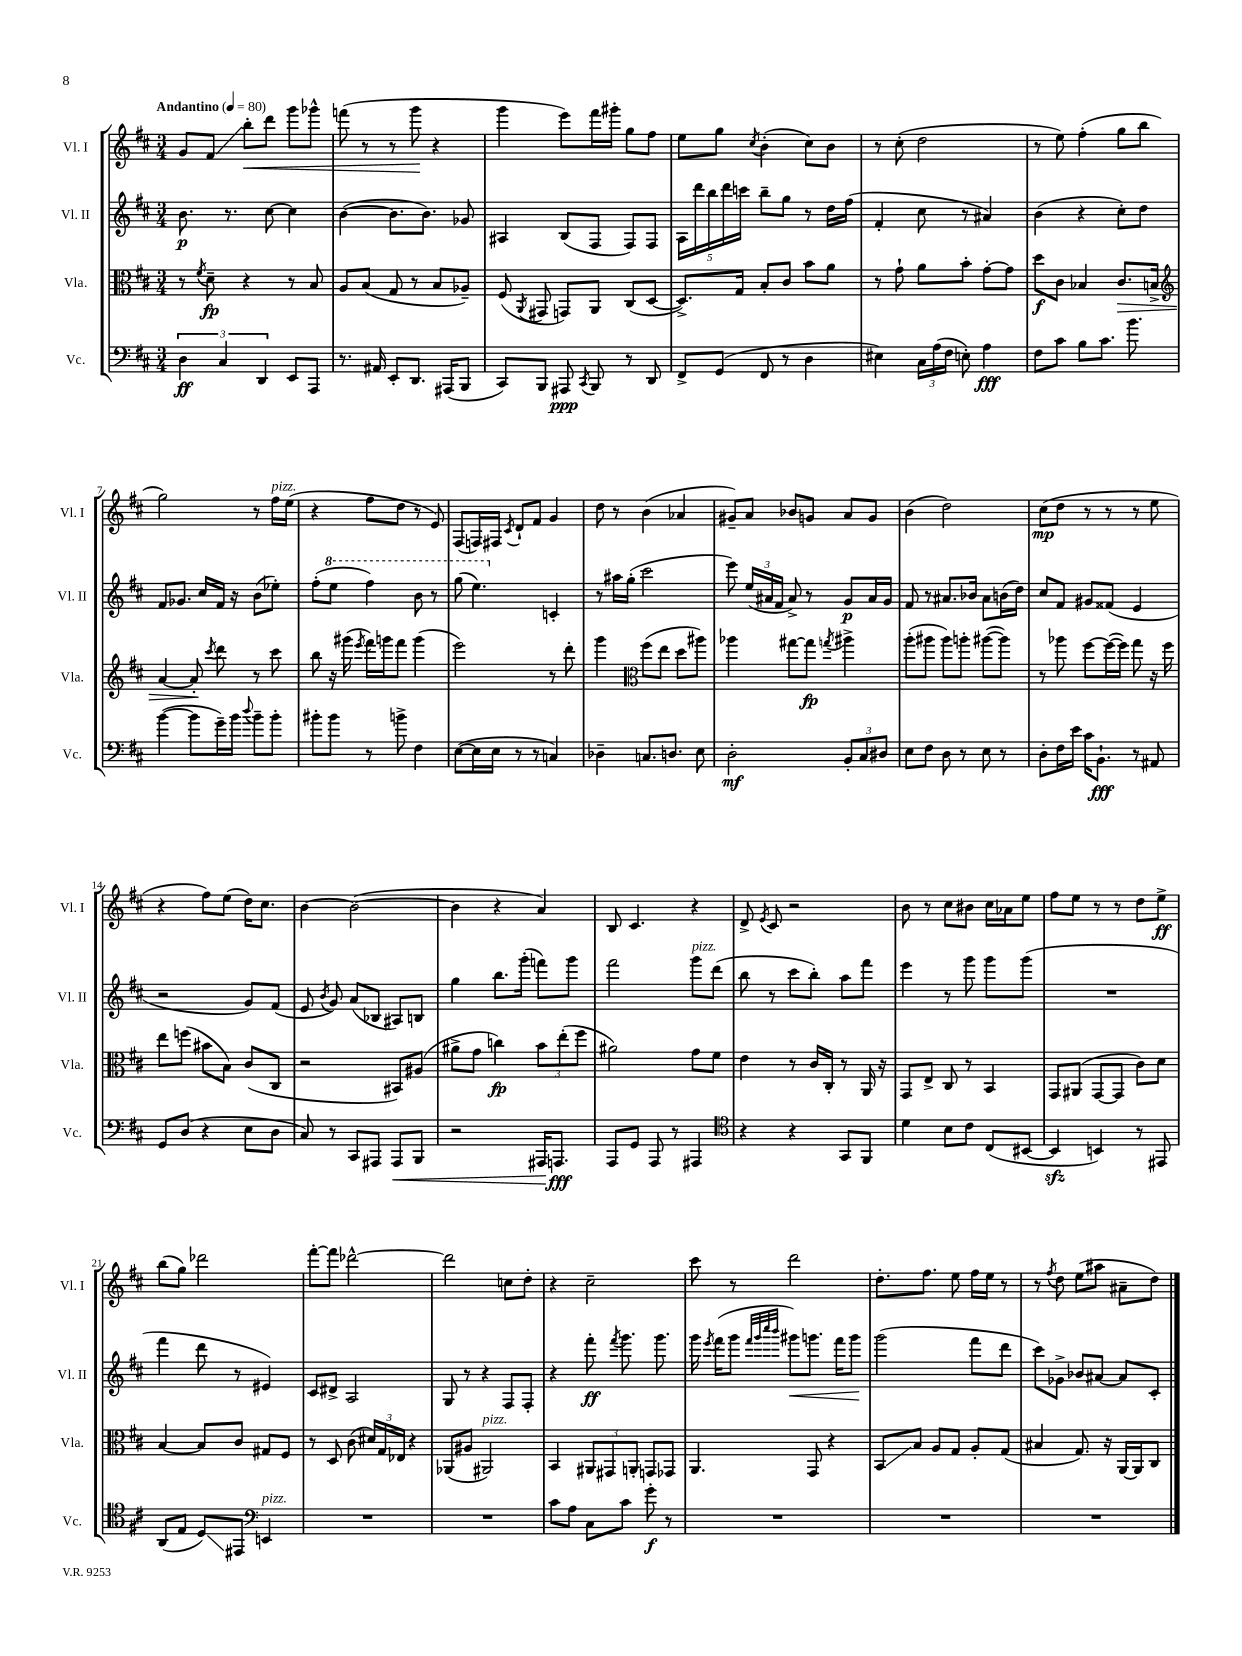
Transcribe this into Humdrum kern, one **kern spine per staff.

**kern	**kern	**kern	**kern
*staff4	*staff3	*staff2	*staff1
*clefF4	*clefC3	*clefG2	*clefG2
*k[f#c#]	*k[f#c#]	*k[f#c#]	*k[f#c#]
*M3/4	*M3/4	*M3/4	*M3/4
*MM80	*MM80	*MM80	*MM80
6D	8r	8.b	8g
.	8qf#	.	.
.	8d~	.	8f#
6C#	.	.	.
.	.	8.r	.
.	4r	.	8bb'
6DD	.	.	.
.	.	[8cc#	8ddd
8EE	8r	4cc#]	8ggg
8AAA	8B	.	8ggg-^^
=	=	=	=
8.r	8A	([4b	(8fff
.	(8B	.	8r
16AA#	.	.	.
8EE'	8G	8.b]	8r
8.DD	8r	.	8ggg
.	.	8.b)	.
.	8B	.	4r
(16AAA#	.	.	.
8BBB	8A-~)	8g-	.
=	=	=	=
8CC#)	(8F#	4A#	4ggg
.	8qAA	.	.
8BBB	8GG#	.	.
8AAA#	8GG)	(8B	8eee)
8qCC#	.	.	.
8BBB	8AA	8F#	16fff#
.	.	.	16ggg#'
8r	(8C#	8F#)	8gg
8DD	[8D	8F#	8ff#
=	=	=	=
8FF#^	8.D^])	20A	8ee
.	.	20ddd	.
.	.	20bb	.
(8GG	.	.	8gg
.	.	20ddd	.
.	16G	.	.
.	.	20ccc	.
.	.	.	8qcc#
8FF#	8B'	8bb~	(4b'
8r	8c#	8gg	.
4D	8b	8r	8cc#)
.	8a	16dd	8b
.	.	(16ff#	.
=	=	=	=
4E#)	8r	4f#'	8r
.	8g`	.	(8cc#'
24C#	8a	8cc#	2dd
(24A	.	.	.
24F#	.	.	.
8E')	8b'	8r	.
4A	[8g'	4a#)	.
.	8g]	.	.
=	=	=	=
8F#	8dd	(4b	8r
8c#	8c#	.	8ee)
8B	4B-	4r	(4ff#'
8.c#	.	.	.
.	8.c#	8cc#')	8gg
8.b	.	.	.
.	.	8dd	8bb
.	16B^	.	.
=	=	=	=
*	*clefG2	*	*
([4b	[4a	8f#	2gg)
.	.	8.g-	.
8b]	8a']	.	.
.	.	16cc#	.
.	8qccc#	.	.
16g~)	8ddd	16f#	.
16b	.	16r	.
8qqdd	.	.	.
8b~	8r	(8b	8r
8b'	8ccc#	8ee-')	16ff#
.	.	.	(16ee
=	=	=	=
8b#'	8bb	(8ff#'	4r
8b#	16r	8eee	.
.	(16ggg#	.	.
.	8qeee	.	.
8r	16fff#)	4fff#)	8ff#
.	16ggg	.	.
8b^	8fff#	.	8dd
4F#	(4ggg	8bb	8r
.	.	8r	8e)
=	=	=	=
([8E	2eee)	(8ggg	(8F#
16E]	.	4.eee)	16F)
16E	.	.	16F#
.	.	.	8qc#
8r	.	.	8d`
8r	.	.	8f#
4C)	8r	4c'	4g
.	8ddd'	.	.
=	=	=	=
4D-~	4ggg	8r	8dd
.	.	16aa#	8r
.	.	(16gg'	.
*	*clefC3	*	*
8.C	(8ff#	2ccc#	(4b
.	8ee	.	.
8.D	.	.	.
.	8dd	.	4a-
8E	8aa#)	.	.
=	=	=	=
2D'	4aa-	8eee)	8g#~)
.	.	(24ee	8a
.	.	24a#	.
.	.	24f#	.
.	[8gg#	8a#^)	8b-
.	8gg#]	8r	8g
.	8qgg	.	.
12BB'	4aa#^	8g	8a
12C#	.	.	.
.	.	16a#	8g
12D#	.	.	.
.	.	16g	.
=	=	=	=
8E	(8aa'	8f#	(4b
8F#	8aa#	8r	.
8D	8aa#)	8.a#	2dd)
8r	8aa'	.	.
.	.	16b-	.
8E	([8aa#	8a#	.
8r	8aa#])	(16b	.
.	.	16dd)	.
=	=	=	=
8D'	8r	8cc#	(8cc#
16F#	8aa-	8f#	8dd
16e	.	.	.
16c#	[8ff#	8g#	8r
8.BB`	.	.	.
.	(16ff#_	(8f##	8r
.	16ff#])	.	.
8r	8gg	4e	8r
8AA#	16r	.	8ee
.	16ff#	.	.
=	=	=	=
8GG	8ee	2r	4r
(8D	(8ff	.	.
4r	8b#	.	8ff#)
.	8B)	.	(8ee
8E	(8c#	8g)	16dd)
.	.	.	8.cc#
8D	8C#	(8f#	.
=	=	=	=
8C#)	2r	8e	[4b
.	.	8qb	.
8r	.	8g)	.
8CC#	.	(8a	(2b_
8AAA#	.	8B-	.
8AAA#	8BB#)	8A#)	.
8BBB	(8A#	8B	.
=	=	=	=
2r	8a#^	4gg	4b]
.	8g	.	.
.	4cc)	8.bb	4r
.	.	(16ggg'	.
16AAA#	12b	8fff)	4a)
8.AAA	.	.	.
.	(12ee'	.	.
.	.	8ggg	.
.	12ff#	.	.
=	=	=	=
8AAA	2a#)	2fff#	8B
8GG	.	.	4.c#
8AAA	.	.	.
8r	.	.	.
4AAA#	8g	8ggg	4r
.	8f#	(8ddd	.
=	=	=	=
*clefC4	*	*	*
4r	4e	8bb	8d^
.	.	.	8qe
.	.	8r	8c#
4r	8r	8ccc#	2r
.	16c#	8bb')	.
.	16C#'	.	.
8GG	8r	8aa	.
8FF#	16AA	8fff#	.
.	16r	.	.
=	=	=	=
4d	8GG	4eee	8b
.	8E^	.	8r
8B	8C#	8r	8cc#
8c#	8r	8ggg	8b#
(8C#	4BB	8ggg	16cc#
.	.	.	16a-
[8BB#	.	(8ggg	8ee
=	=	=	=
4BB#]	8GG	2.r	8ff#
.	(8AA#	.	8ee
4BB)	[8GG	.	8r
.	8GG]	.	8r
8r	8c#)	.	8dd
8EE#	8d	.	8ee^
=	=	=	=
(8AA	[4B	4fff#	(8bb
8E	.	.	8gg)
8D)	8B]	8ddd	2ddd-
8EE#	8c#	8r	.
*clefF4	*	*	*
4EE	8G#	4e#)	.
.	8F#	.	.
=	=	=	=
2.r	8r	8c#	[8fff#'
.	8D	8d#^	8fff#]
.	(8c#	2A	[2ddd-^^
.	24d#)	.	.
.	24G	.	.
.	24E-	.	.
.	4r	.	.
=	=	=	=
2.r	(8AA-	8G	2ddd-]
.	8A#	8r	.
.	2AA#)	4r	.
.	.	8F#	8cc
.	.	8F#'	8dd'
=	=	=	=
8c#	4BB	4r	4r
8A	.	.	.
8C#	12AA#	8fff#'	2cc#~
.	12GG#	.	.
.	.	8qfff#	.
8c#	.	8.ggg	.
.	12AA'	.	.
8g'	8GG	.	.
.	.	8.ggg	.
8r	8GG-	.	.
=	=	=	=
2.r	4.AA	16ggg	8ccc#
.	.	8qeee	.
.	.	(16fff#	.
.	.	8ggg	8r
.	.	32qqfff#	.
.	.	32qqggg	.
.	.	32qqcccc#	.
.	.	32qqbbb	.
.	.	8ggg#)	2ddd
.	8GG	8.ggg	.
.	4r	.	.
.	.	16fff#	.
.	.	8ggg	.
=	=	=	=
2.r	8BB	(2ggg	8.dd'
.	8B	.	.
.	.	.	8.ff#
.	8A	.	.
.	8G	.	8ee
.	8A'	8fff#	16ff#
.	.	.	16ee
.	(8G	8ddd	8r
=	=	=	=
2.r	4B#	8ccc#)	8r
.	.	.	8qff#
.	.	8g-^	8dd
.	8.G)	8b-	(8ee
.	.	[8a#	8aa#
.	16r	.	.
.	[16AA	8a#]	8a#~
.	16AA]	.	.
.	8C#	8c#'	8dd)
==	==	==	==
*-	*-	*-	*-
